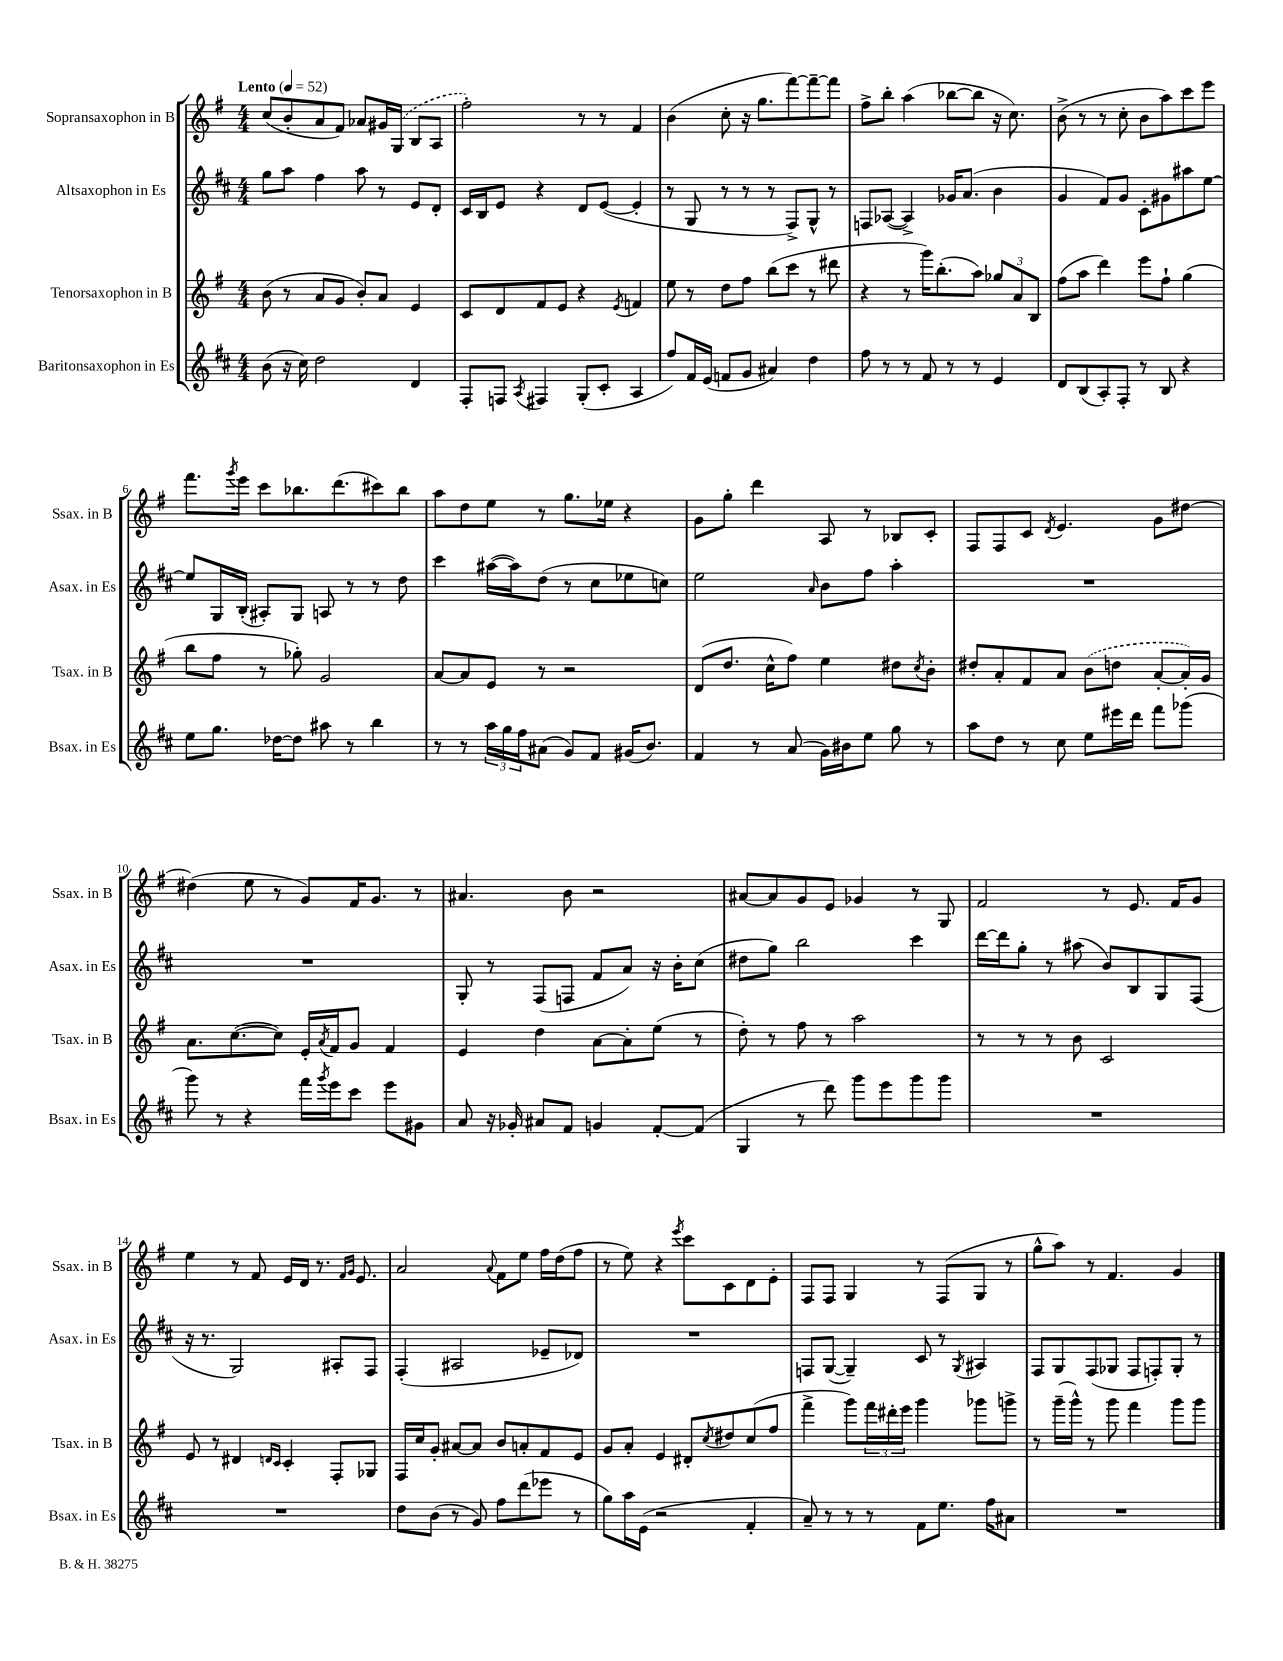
<<
\new StaffGroup <<
\new Staff = "s0" \with { instrumentName = "Sopransaxophon in B" shortInstrumentName = "Ssax. in B" } {
    \clef treble \key g \major \numericTimeSignature \time 4/4 \tempo "Lento" 4 = 52
    c''8( b'8-. a'8 fis'8) aes'8 gis'16 \once \slurDashed g16( b8 a8 |
    fis''2-.) r8 r8 fis'4 |
    b'4( c''8-. r16 g''8. fis'''8~) fis'''8~-- fis'''8 |
    fis''8-> b''8-. a''4( bes''8~ bes''8 r16 c''8.) |
    b'8->( r8 r8 c''8-. b'8 a''8) c'''8 e'''8 |
    fis'''8. \acciaccatura { g'''8 } e'''16 c'''8 bes''8. d'''8.( cis'''8) bes''8 |
    a''8 d''8 e''8 r8 g''8. ees''16 r4 |
    g'8 g''8-. d'''4 a8 r8 bes8 c'8-. |
    fis8 fis8 c'8 \acciaccatura { d'8 } e'4. g'8 dis''8~ |
    dis''4( e''8 r8 g'8) fis'16 g'8. r8 |
    ais'4. b'8 r2 |
    ais'8~ ais'8 g'8 e'8 ges'4 r8 g8 |
    fis'2 r8 e'8. fis'16 g'8 |
    e''4 r8 fis'8 e'16 d'16 r8. \grace { fis'16 g'16 } e'8. |
    a'2 \appoggiatura { a'8 } fis'8 e''8 fis''16 d''16( fis''8 |
    r8 e''8) r4 \acciaccatura { e'''8 } c'''8 c'8 d'8 e'8-. |
    fis8 fis8 g4 r8 fis8( g8 r8 |
    g''8-^ a''8) r8 fis'4. g'4 \bar "|." |
}
\new Staff = "s1" \with { instrumentName = "Altsaxophon in Es" shortInstrumentName = "Asax. in Es" } {
    \clef treble \key d \major \numericTimeSignature \time 4/4
    g''8 a''8 fis''4 a''8 r8 e'8 d'8-. |
    cis'16 b16 e'8 r4 d'8 e'8~( e'4-. |
    r8 g8 r8 r8 r8 fis8->) g8-^ r8 |
    f8 aes8~( aes4->) ges'16 a'8.( b'4 |
    g'4 fis'8) g'8 cis'8-. gis'8 ais''8 e''8~ |
    e''8 g16 b16-.( ais8-.) g8 a8 r8 r8 d''8 |
    cis'''4 ais''16~( ais''16) d''8( r8 cis''8 ees''8 c''8) |
    e''2 \grace { a'16 } b'8 fis''8 a''4-. |
    R1 |
    R1 |
    g8-. r8 fis8( f8 fis'8 a'8) r16 b'16-. cis''8( |
    dis''8 g''8) b''2 cis'''4 |
    d'''16~ d'''16 g''8-. r8 ais''8( b'8) b8 g8 fis8( |
    r16 r8. g2) ais8-. fis8 |
    fis4-.( ais2 ees'8-- des'8) |
    R1 |
    f8 g8~( g4--) cis'8 r8 \acciaccatura { g8 } ais4 |
    fis8 g8 fis8( ges8 fis8 f8-.) ges8-. r8 \bar "|." |
}
\new Staff = "s2" \with { instrumentName = "Tenorsaxophon in B" shortInstrumentName = "Tsax. in B" } {
    \clef treble \key g \major \numericTimeSignature \time 4/4
    b'8( r8 a'8 g'8 b'8-.) a'8 e'4 |
    c'8 d'8 fis'8 e'8 r4 \acciaccatura { e'8 } f'4 |
    e''8 r8 d''8 fis''8 b''8( c'''8 r8 dis'''8 |
    r4 r8 g'''16) b''8.-.( a''8) \tuplet 3/2 { ges''8 a'8 b8 } |
    fis''8( a''8 d'''4) e'''8 fis''8-! g''4( |
    b''8 fis''8 r8 ges''8-.) g'2 |
    a'8~ a'8 e'8 r8 r2 |
    d'8( d''8. c''16-^ fis''8) e''4 dis''8 \acciaccatura { c''8 } b'8-. |
    dis''8-. a'8-. fis'8 a'8 \once \slurDashed b'8( d''8 a'8~-. a'16-.) g'16 |
    a'8. c''8.~( c''8) e'16-. \acciaccatura { a'8 } fis'16 g'8 fis'4 |
    e'4 d''4 a'8~ a'8-. e''8( r8 |
    d''8-.) r8 fis''8 r8 a''2 |
    r8 r8 r8 b'8 c'2 |
    e'8 r8 dis'4 \grace { d'16 c'16 } c'4-. fis8-. ges8 |
    fis16 c''16 g'8-. ais'8~ ais'8 b'8 a'8-. fis'8 e'8 |
    g'8 a'8-. e'4 dis'8-. \acciaccatura { c''8 } dis''8 c''8( fis''8 |
    fis'''4-> g'''8) \tuplet 3/2 { fis'''16 dis'''16-. e'''16 } g'''4 ges'''8 g'''8-> |
    r8 g'''16--( g'''16-^) r8 g'''8 fis'''4 g'''8 g'''8 \bar "|." |
}
\new Staff = "s3" \with { instrumentName = "Baritonsaxophon in Es" shortInstrumentName = "Bsax. in Es" } {
    \clef treble \key d \major \numericTimeSignature \time 4/4
    b'8( r16 cis''16) d''2 d'4 |
    fis8-. f8 \acciaccatura { a8 } fis4 g8-.( cis'8-. a4 |
    fis''8) fis'16 e'16( f'8 g'8 ais'4) d''4 |
    fis''8 r8 r8 fis'8 r8 r8 e'4 |
    d'8 b8( a8-.) fis8-. r8 b8 r4 |
    e''8 g''8. des''16~ des''8 ais''8 r8 b''4 |
    r8 r8 \tuplet 3/2 { a''16 g''16 fis''16 } ais'8( g'8) fis'8 gis'16( b'8.) |
    fis'4 r8 a'8( g'16) bis'16 e''8 g''8 r8 |
    a''8 d''8 r8 cis''8 e''8 eis'''16 d'''16 fis'''8 ges'''8( |
    g'''8) r8 r4 fis'''16 \acciaccatura { g'''8 } e'''16 cis'''8 e'''8 gis'8 |
    a'8 r16 ges'16-. ais'8 fis'8 g'4 fis'8~-. fis'8( |
    g4 r8 d'''8) g'''8 e'''8 g'''8 g'''8 |
    R1 |
    R1 |
    d''8 b'8( r8 g'8) fis''8 d'''8( ees'''8 r8 |
    g''8) a''16 e'16( r2 fis'4-. |
    a'8--) r8 r8 r8 fis'8 e''8. fis''16 ais'8 |
    R1 \bar "|." |
}
>>
>>
